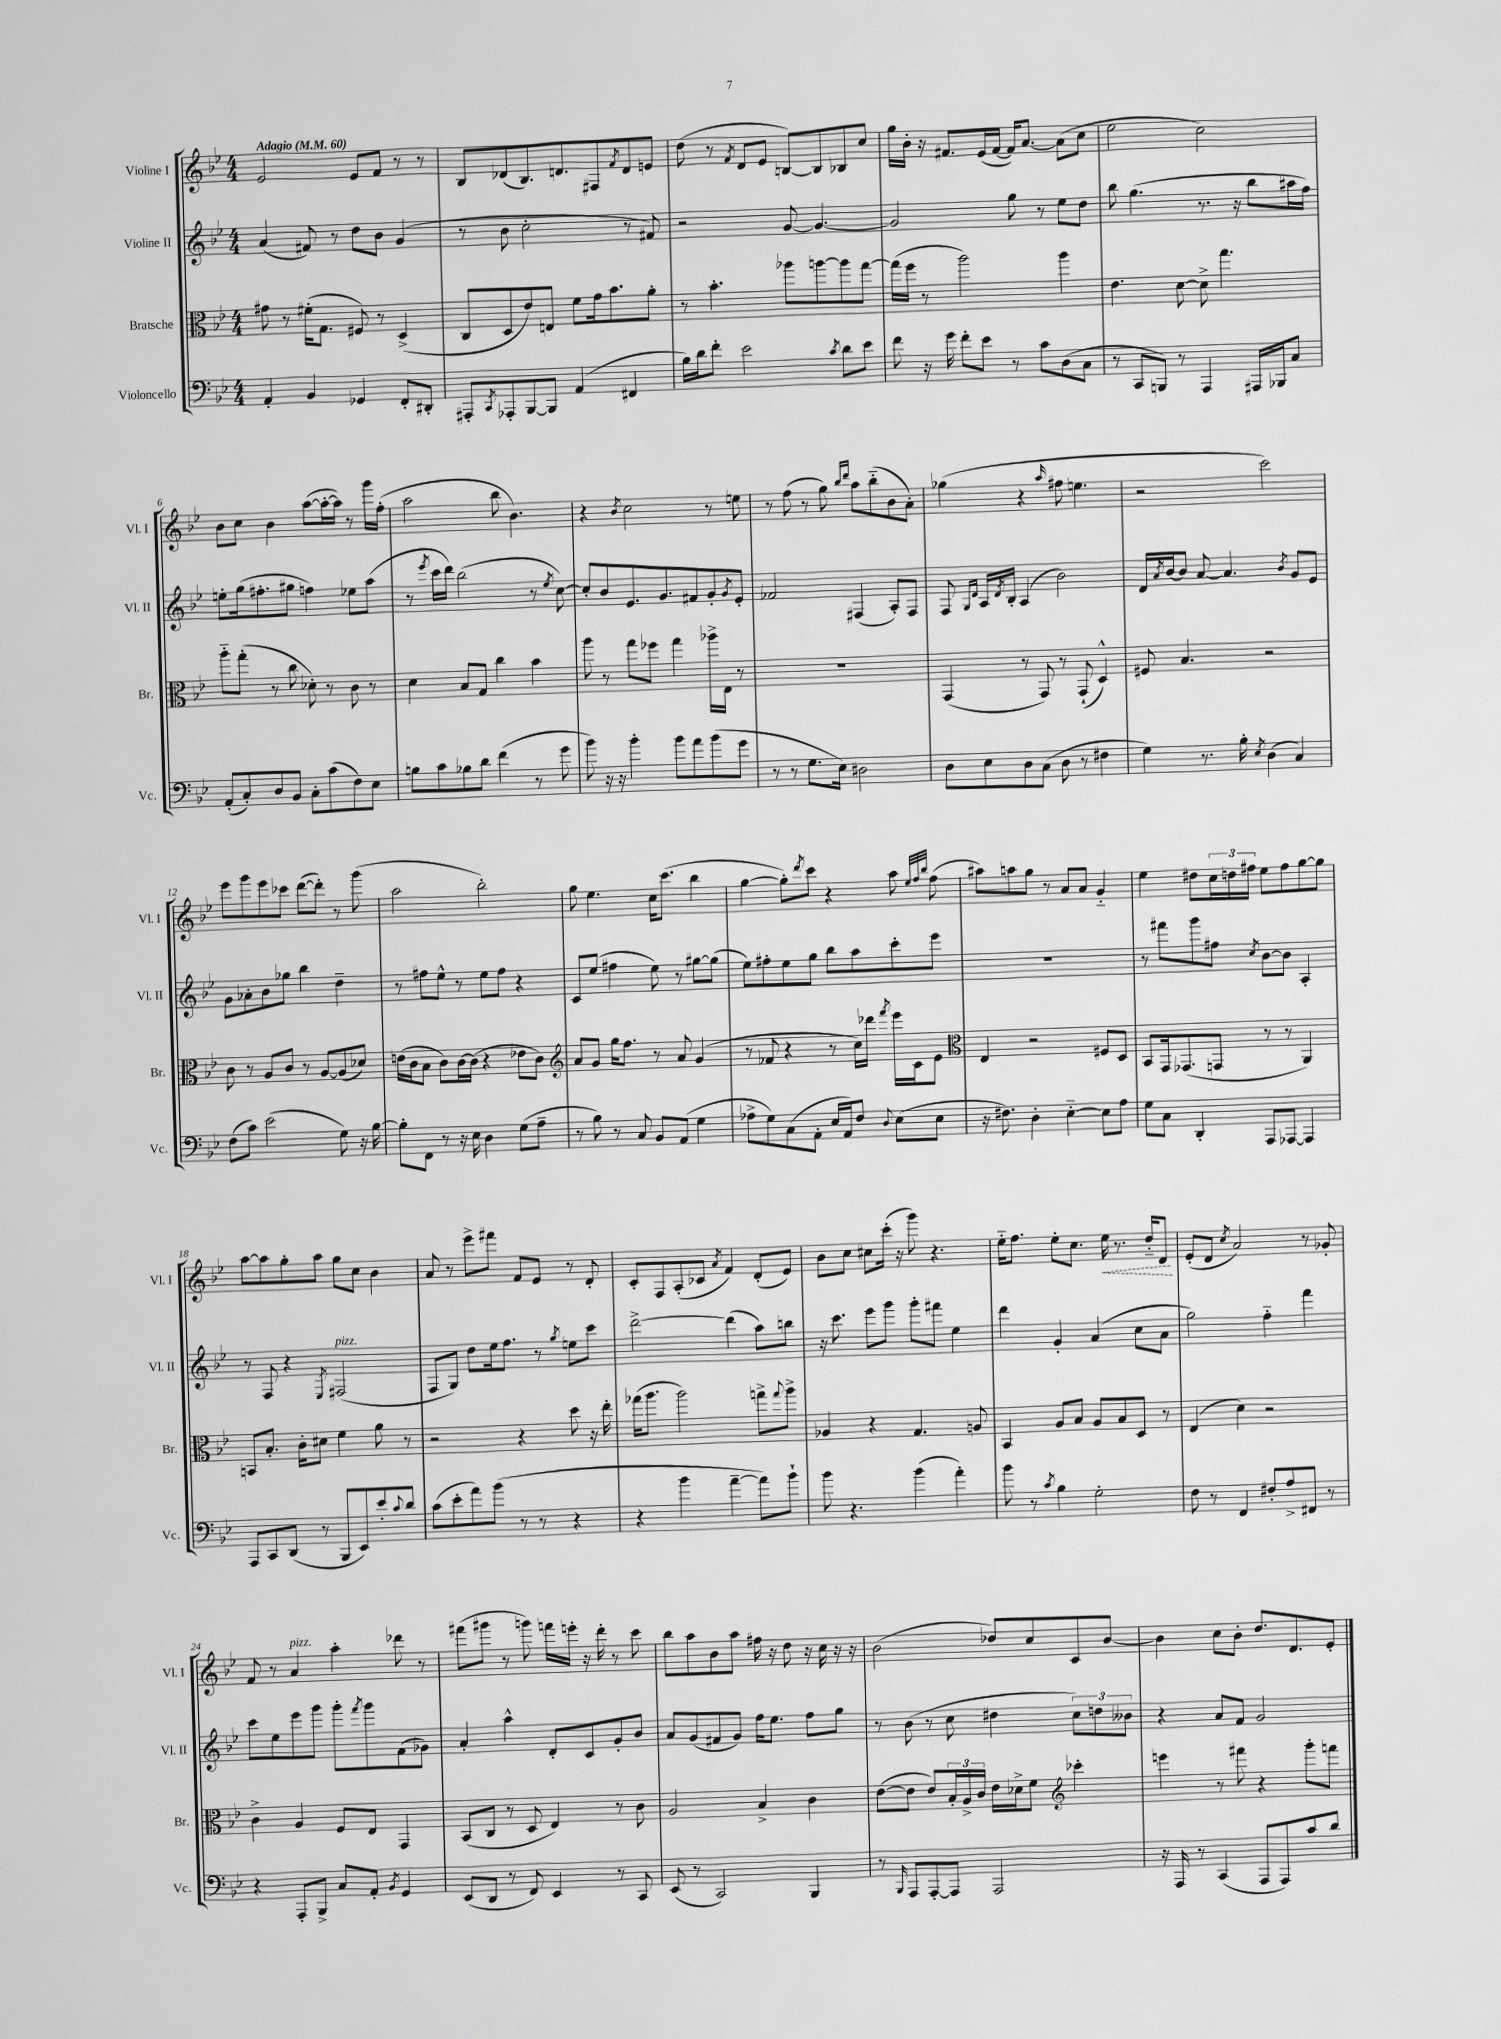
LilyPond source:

<<
\new StaffGroup <<
\new Staff = "s0" \with { instrumentName = "Violine I" shortInstrumentName = "Vl. I" } {
    \clef treble \key bes \major \numericTimeSignature \time 4/4 \tempo "Adagio" 4 = 60
    ees'2 ees'8 f'8 r8 r8 |
    bes8 des'8( bes8.) d'8. fis8 \acciaccatura { f'8 } d'8 e'8 |
    d''8( r8 \acciaccatura { f'8 } d'8 ees'8 b8~) b8 bes8 c''8 |
    g''16 bes'16-. r16 fis'8. ees'16( fis'16~ fis'16) a'8.~ a'8( c''8 |
    ees''2 c''2) |
    bes'8 c''8 bes'4 a''8~( a''16~-. a''16) r8 g'''16 f''16-.( |
    a''2 bes''8 bes'4.) |
    r4 \acciaccatura { bes'8 } c''2 r8 e''8 |
    r8 f''8( r8 g''8) \grace { bes''16 d'''16 } a''8 bes''8-_( bes'8 a'8-.) |
    ges''4( r4 \grace { a''16 } fis''8 e''4. |
    r2 c'''2) |
    ees'''8 g'''8 ees'''8 ces'''8 d'''8~( d'''8-.) r8 g'''8( |
    a''2 bes''2-.) |
    g''8 ees''4. c''16 c'''8.( bes''4 |
    g''4~ g''8-.) \acciaccatura { d'''8 } c'''8 r4 a''8 \grace { ees''32 f''32 bes''32 } f''8( |
    ais''8) a''8 g''8 r8 a'8 a'8 g'4-_ |
    ees''4 dis''8 \tuplet 3/2 { c''16 d''16 fis''16 } ees''8 fis''8 g''8~ g''8 |
    a''8~ a''8 g''8-. a''8 g''8 c''8 bes'4 |
    a'8 r8 ees'''8-> fis'''8 f'8 ees'8 r8 d'8-. |
    c'8-. f8 a8-.( ces'8 \acciaccatura { a'8 } f'4) d'8-.( ees'8) |
    bes'8 c''8 cis''8 c'''16-.( r16 g'''8) r4. |
    ees''16-_ f''8. ees''8-. c''8. \once \override Hairpin.style = #'dashed-line ees''16\< r8. d''16-_ d'8\! |
    ees'8-.( d'8 \acciaccatura { c''8 } a'2) r8 ges'8-. |
    f'8 r8 a'4^\markup { \italic "pizz." } a''4-. des'''8 r8 |
    fis'''8( gis'''8 r8 g'''8) f'''16 e'''16-. r16 d'''16-. r8 c'''8 |
    bes''8 a''8 bes'8 a''8 fis''16 r16 d''8 r16 c''16 r16 r16 |
    bes'2( des''8) c''8 c'8 bes'8~ |
    bes'4 c''8 bes'8-. d''8. d'8. ees'8-. \bar "|." |
}
\new Staff = "s1" \with { instrumentName = "Violine II" shortInstrumentName = "Vl. II" } {
    \clef treble \key bes \major \numericTimeSignature \time 4/4
    a'4( fis'8) r8 d''8 bes'8 g'4( |
    r8 bes'8 c''2-. r8 fis'8) |
    r2 g'8~ g'4.~ |
    g'2 g''8 r8 ees''8 d''8 |
    bes''8 g''4.( r8. r16 bes''8 ais''16 f''16) |
    e''8-. g''16( fis''8.-. gis''8 f''4) ees''8 a''8( |
    r8 \acciaccatura { ees'''8 } c'''16 d'''16) bes''2( r8 \acciaccatura { ees''8 } c''8~) |
    c''8-. bes'8 ees'8. g'8. fis'8 g'8-. \acciaccatura { g'8 } ees'8-. |
    fes'2 fis4( a8-.) fis8 |
    f8 \grace { g16 d'16 } a16 \acciaccatura { d'8 } bes16-. a4( bes'2) |
    d'16 \acciaccatura { a'8 } bes'16~ bes'8 a'8~ a'4. \acciaccatura { bes'8 } g'8 ees'8 |
    g'8 aes'8-. bes'8 ges''8 bes''4 d''4-- |
    r8 fis''8 ees''8-^ r8 ees''8 fis''8 r4 |
    c'8 ees''8( fis''4 ees''8) r8 gis''8~ gis''8( |
    ees''8) fis''8-. ees''8 g''8 bes''8 a''8 c'''8-. ees'''8 |
    R1 |
    r8 fis'''8 g'''8 fis''8 \acciaccatura { c''8 } bes'8~ bes'8 a4-. |
    r8 f8 r4 \acciaccatura { ees8 } fis2^\markup { \italic "pizz." }( |
    f8 g8) d''8 ees''16 f''8. r8 \acciaccatura { g''8 } e''8 c'''8 |
    d'''2~-> d'''4( a''8) b''8 |
    r16 c'''8. ees'''8 g'''8 g'''8-. fis'''8 ees''4 |
    d'''4 g'4-. a'4( c''8 a'8 |
    g''2) f''4-_ f'''4 |
    c'''8 ees''8 ees'''8 g'''8 g'''8-. \acciaccatura { f'''8 } g'''8 f'8( ges'8) |
    a'4-. a''4-^ d'8-. c'8 g'8-. bes'8 |
    a'8 g'8( fis'8 g'8) f''16 ees''8. f''8 g''8 |
    r8 bes'8( r8 c''8 dis''4 \tuplet 3/2 { c''8) d''8 beses'8 } |
    r4 a'8 f'8 g'2 \bar "|." |
}
\new Staff = "s2" \with { instrumentName = "Bratsche" shortInstrumentName = "Br." } {
    \clef alto \key bes \major \numericTimeSignature \time 4/4
    gis'8 r8 fis'16-.( g8. fis8) r8 d4->( |
    c8 d8 ees'8) e8 f'8 g'16 bes'8. a'8-. |
    r8 bes'4.-. aes''8 a''8~ a''8 g''8~ |
    g''16( f''16 r8 a''2) a''4 |
    ees'4. d'8~ d'8-> g''4. |
    a''8-_ g''8-.( r8 c''8 des'8-.) r8 c'8 r8 |
    d'4 bes8 g8 c''4 bes'4 |
    a''8 r8 g''8 fes''8 g''4 aes''16-> ees16 r8 |
    R1 |
    g,4( r8 g,8) r8 g,8-!( d4-^) |
    fis8 bes4. r2 |
    c'8 r8 a8 c'8 r8 a8~ a8( des'8) |
    e'16( c'16 bes8 c'8) c'16~ c'16( r4 ees'8 c'8) |
    \clef treble a'8 g'8 g''16 f''8. r8 a'8 g'4( |
    r8 fes'8 r4 r8 c''16) des'''16 \acciaccatura { f'''8 } ees'''16 c'16 ees'8 |
    \clef alto ees4 r2 fis8 d8 |
    bes,8 g,16 ges,8.( g,8 r8 r8 a,4) |
    b,8 bes8.-. c'16-. dis'8 f'4 a'8 r8 |
    r2 r4 d''8 r16 ees''16-. |
    ges''16( a''8. a''2) g''8-> \appoggiatura { g''8 } a''8-> |
    aes4 r4 g4. a8 |
    bes,4 a8 bes8 a8 bes8 d8 r8 |
    ees4( d'4) r2 |
    c'4-> a4 f8 ees8 g,4 |
    bes,8( c8 r8 d8 ees4) r8 c'8 |
    a2 bes4-> c'4 |
    ees'8~( ees'8 ees'8) \tuplet 3/2 { bes16-. a16-> c'16 } ees'16 des'16-> f'8 \clef treble ces'''4-. |
    e'''4 r8 fis'''8 r4 g'''8-. f'''8 \bar "|." |
}
\new Staff = "s3" \with { instrumentName = "Violoncello" shortInstrumentName = "Vc." } {
    \clef bass \key bes \major \numericTimeSignature \time 4/4
    a,4-. bes,4 ges,4 f,8-. dis,8-. |
    ais,,8-. \acciaccatura { c,8 } aes,,8-. bes,,8~ bes,,8 a,4( fis,4 |
    bes16) d'16 f'8-. ees'2 \acciaccatura { c'8 } d'8 ees'8 |
    f'8 r16 g'16 f'8-. ees'8 r8 c'8 d8( c8 |
    r8 c,8 b,,8) r8 a,,4 ais,,16 bes,,16 c8 |
    a,8-.( c8-.) d8 bes,8 c8-. c'8( f8) ees8 |
    b8 c'8 bes8 d'8 f'4( r8 g'8 |
    bes'8) r16 r16 bes'4-. bes'8 a'8 bes'8( g'8 |
    r8 r8 g8. ees16) dis2 |
    d8 ees8 d8 c8( d8 r8 fis4 |
    g4) r8. bes16-. \acciaccatura { ees8 } d4( c4) |
    f8( c'8) ees'2( g8) r16 bes16~ |
    bes8-. f,8 r8 r16 ees16 d4 g8( a8-- |
    r8 bes8) r8 c8 bes,8 a,8( g4 |
    aes8-> g8) c8( a,8-. ees16 a,16) f8 \appoggiatura { d8 } ees8( ees8 |
    r16 fis8.) d4-. ees4~-_ ees8 a8 |
    g8 c8 d,4-. a,,8 aes,,8~ aes,,4 |
    a,,8 c,8 d,8( r8 bes,,8 ees,8) ees'8-. \appoggiatura { c'8 } d'8 |
    c'8( ees'8-. a'8) bes'8( r8 r8 r4 |
    r4 bes'4 a'4~-- a'8) bes'8-! |
    bes'8 r4. bes'4( a'4-.) |
    bes'8 r8 \acciaccatura { c'8 } bes4 g2-. |
    f8 r8 f,4 fis8-. a8-> fis,8 r8 |
    r4 a,,8-. bes,,8-> c8 a,8-. \acciaccatura { bes,8 } g,4 |
    ees,8( d,8 r8 f,8) ees,4 r8 c,8 |
    ees,8( r8 c,2) bes,,4 |
    r8 \grace { bes,,16 } a,,8 a,,8~-. a,,8 a,,2 |
    r16 a,,16 r8 c,4( a,,8 a,,8) c'8 d'8 \bar "|." |
}
>>
>>
